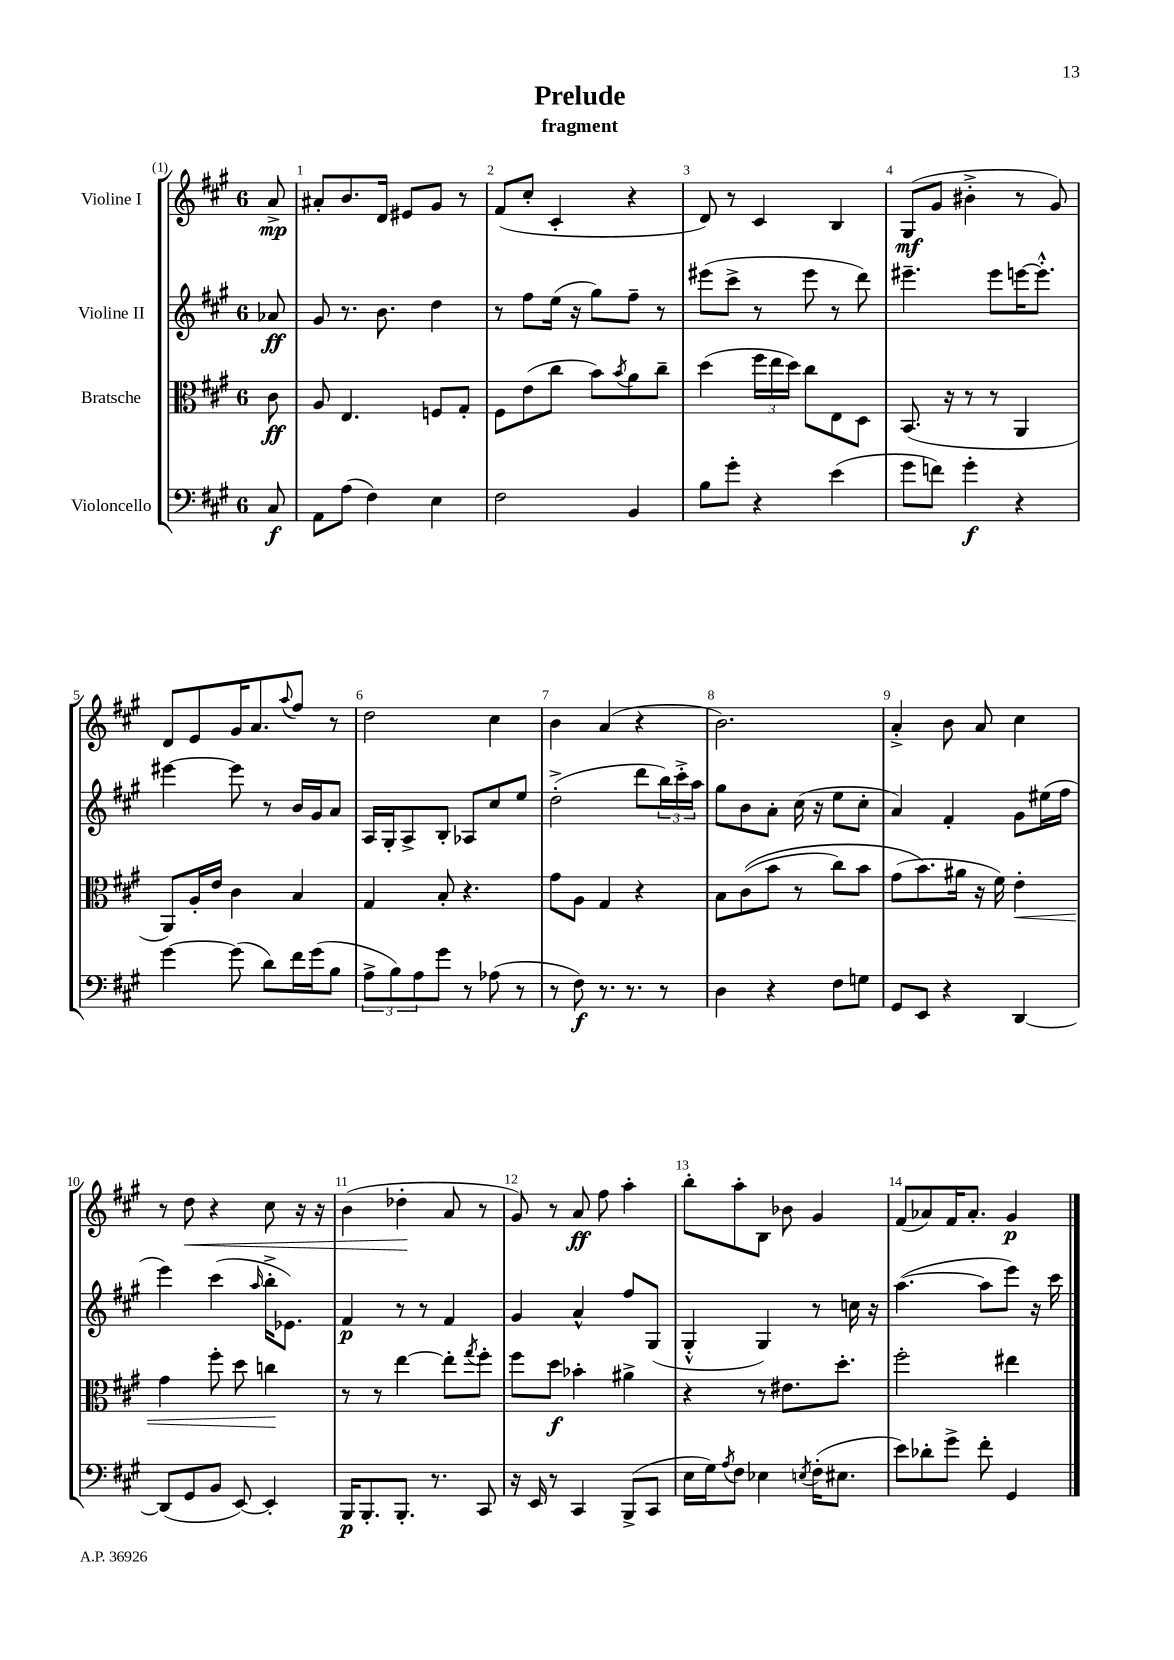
\header { title = "Prelude" subtitle = "fragment" }
<<
\new StaffGroup <<
\new Staff = "s0" \with { instrumentName = "Violine I" } {
    \clef treble \key a \major \once \override Staff.TimeSignature.style = #'single-digit \time 6/8 \partial 8
    a'8->\mp |
    ais'8-. b'8. d'16 eis'8 gis'8 r8 |
    fis'8( cis''8-. cis'4-. r4 |
    d'8) r8 cis'4 b4 |
    gis8\mf( gis'8 bis'4-.-> r8 gis'8) |
    d'8 e'8 gis'16 a'8. \appoggiatura { a''8 } fis''8 r8 |
    d''2 cis''4 |
    b'4 a'4( r4 |
    b'2.) |
    a'4-.-> b'8 a'8 cis''4 |
    r8 d''8\< r4 cis''8 r16 r16 |
    b'4( des''4-.\! a'8 r8 |
    gis'8) r8 a'8\ff fis''8 a''4-. |
    b''8-. a''8-. b8 bes'8 gis'4 |
    fis'8( aes'8) fis'16 aes'8.-. gis'4\p \bar "|." |
}
\new Staff = "s1" \with { instrumentName = "Violine II" } {
    \clef treble \key a \major \once \override Staff.TimeSignature.style = #'single-digit \time 6/8 \partial 8
    aes'8\ff |
    gis'8 r8. b'8. d''4 |
    r8 fis''8 e''16( r16 gis''8) fis''8-- r8 |
    eis'''8( cis'''8-> r8 eis'''8 r8 d'''8) |
    eis'''4.-- eis'''8 e'''16~ e'''8.-.-^ |
    eis'''4~ eis'''8 r8 b'16 gis'16 a'8 |
    a16 gis16-. a8-> b8-. aes8 cis''8 e''8 |
    d''2-.->( d'''8 \tuplet 3/2 { b''16) cis'''16-.-> a''16 } |
    gis''8 b'8 a'8-. cis''16( r16 e''8 cis''8-. |
    a'4) fis'4-. gis'8 eis''16( fis''16 |
    e'''4) cis'''4( \grace { a''16 } b''16-.-> ees'8.) |
    fis'4\p r8 r8 fis'4 |
    gis'4 a'4-^ fis''8 gis8( |
    gis4-.-^ gis4) r8 c''16 r16 |
    a''4.~( a''8 e'''8) r16 cis'''16 \bar "|." |
}
\new Staff = "s2" \with { instrumentName = "Bratsche" } {
    \clef alto \key a \major \once \override Staff.TimeSignature.style = #'single-digit \time 6/8 \partial 8
    cis'8\ff |
    a8 e4. f8 gis8-. |
    fis8 e'8( cis''8 b'8) \acciaccatura { b'8 } a'8 cis''8-- |
    d''4( \tuplet 3/2 { fis''16 e''16 d''16) } cis''8 e8 d8 |
    b,8.( r16 r8 r8 a,4 |
    a,8) a16-. e'16 cis'4 b4 |
    gis4 b8-. r4. |
    gis'8 a8 gis4 r4 |
    b8 cis'8(\( b'8 r8 cis''8) b'8 |
    gis'8( b'8.\) ais'16 r16 fis'16) e'4-.\< |
    gis'4 fis''8-. d''8 c''4\! |
    r8 r8 e''4~ e''8-. \acciaccatura { gis''8 } fis''8-. |
    fis''8 d''8\f bes'4-. ais'4-> |
    r4 r8 eis'8. d''8.-. |
    fis''2-. eis''4 \bar "|." |
}
\new Staff = "s3" \with { instrumentName = "Violoncello" } {
    \clef bass \key a \major \once \override Staff.TimeSignature.style = #'single-digit \time 6/8 \partial 8
    cis8\f |
    a,8 a8( fis4) e4 |
    fis2 b,4 |
    b8 gis'8-. r4 e'4( |
    gis'8 f'8) gis'4-.\f r4 |
    gis'4~ gis'8( d'8) fis'16 gis'16( b8 |
    \tuplet 3/2 { a8-> b8) a8 } gis'8 r8 aes8( r8 |
    r8 fis8\f) r8. r8. r8 |
    d4 r4 fis8 g8 |
    gis,8 e,8 r4 d,4~ |
    d,8( gis,8 b,8 e,8~) e,4-. |
    b,,16\p b,,8.-. b,,8.-. r8. cis,8 |
    r16 e,16 r8 cis,4 b,,8->( cis,8 |
    e16 gis16) \acciaccatura { a8 } fis8 ees4 \acciaccatura { e8 } fis16-.( eis8. |
    e'8) des'8-. gis'8-> fis'8-. gis,4 \bar "|." |
}
>>
>>
\layout { \context { \Score \override BarNumber.break-visibility = ##(#f #t #t) barNumberVisibility = #all-bar-numbers-visible } }
